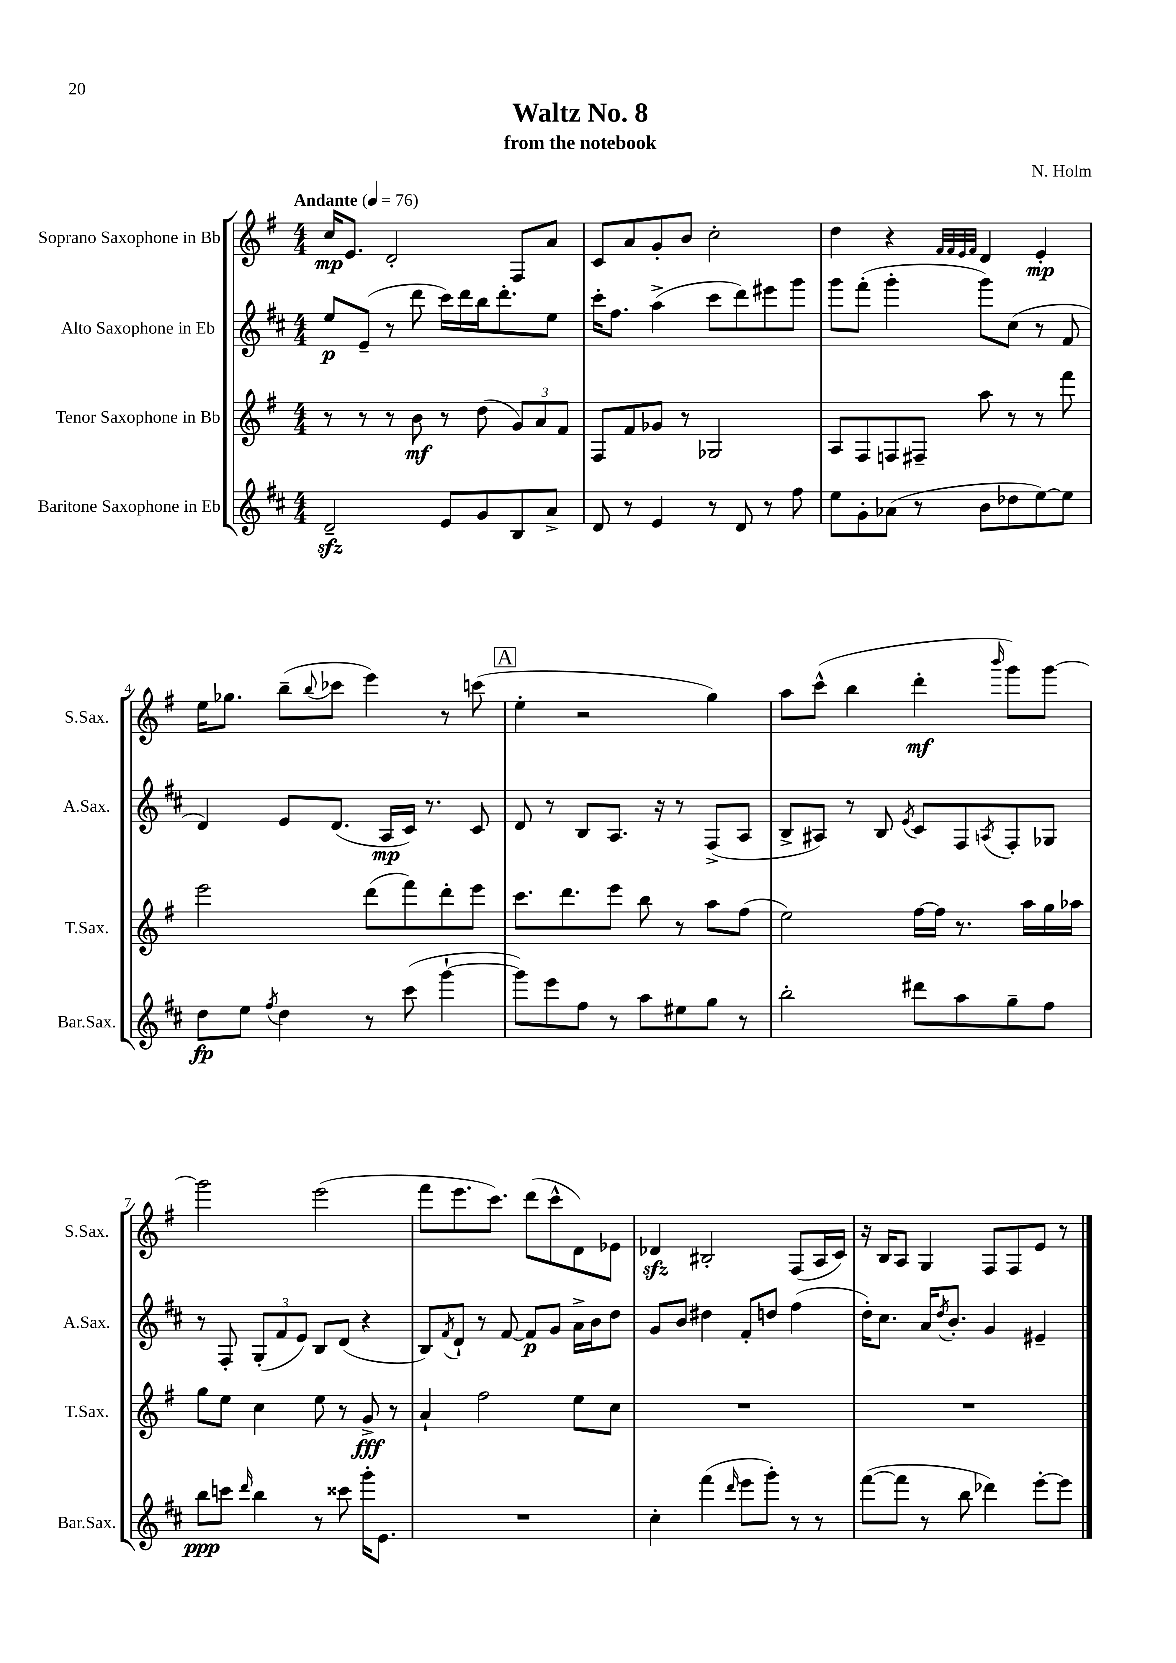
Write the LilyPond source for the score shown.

\header { title = "Waltz No. 8" composer = "N. Holm" subtitle = "from the notebook" }
<<
\new StaffGroup <<
\new Staff = "s0" \with { instrumentName = "Soprano Saxophone in Bb" shortInstrumentName = "S.Sax." } {
    \clef treble \key g \major \numericTimeSignature \time 4/4 \tempo "Andante" 4 = 76
    c''16\mp e'8. d'2-. fis8 a'8 |
    c'8 a'8 g'8-. b'8 c''2-. |
    d''4 r4 \grace { fis'32 fis'32 e'32 fis'32 } d'4 e'4-.\mp |
    e''16 ges''8. b''8--( \appoggiatura { b''8 } ces'''8 e'''4) r8 c'''8( |
    \mark \markup { \box "A" } e''4-. r2 g''4) |
    a''8 c'''8-^( b''4 d'''4-.\mf \grace { b'''16 } g'''8) g'''8~ |
    g'''2 e'''2( |
    fis'''8 e'''8. c'''8.) d'''8( c'''8-^ d'8) ees'8 |
    des'4\sfz bis2-. fis8( a16 c'16) |
    r16 b16 a8 g4 fis8 fis8 e'8 r8 \bar "|." |
}
\new Staff = "s1" \with { instrumentName = "Alto Saxophone in Eb" shortInstrumentName = "A.Sax." } {
    \clef treble \key d \major \numericTimeSignature \time 4/4
    e''8\p e'8--( r8 d'''8 cis'''16) d'''16 b''16 d'''8.-. e''8 |
    cis'''16-. fis''8. a''4->( cis'''8 d'''8) eis'''8 g'''8 |
    g'''8 fis'''8-.( g'''4-. g'''8) cis''8( r8 fis'8 |
    d'4) e'8 d'8.( a16\mp cis'16) r8. cis'8 |
    \mark \markup { \box "A" } d'8 r8 b8 a8. r16 r8 fis8->( a8 |
    b8-> ais8) r8 b8 \acciaccatura { e'8 } cis'8 fis8 \acciaccatura { a8 } fis8-. ges8 |
    r8 fis8-. \tuplet 3/2 { g8-.( fis'8 e'8) } b8 d'8( r4 |
    b8) \acciaccatura { fis'8 } d'8-! r8 fis'8~ fis'8\p g'8 a'16-> b'16 d''8 |
    g'8 b'8 dis''4 fis'8-. d''8 fis''4( |
    d''16-.) cis''8. a'16 \acciaccatura { d''8 } b'8.-. g'4 eis'4-- \bar "|." |
}
\new Staff = "s2" \with { instrumentName = "Tenor Saxophone in Bb" shortInstrumentName = "T.Sax." } {
    \clef treble \key g \major \numericTimeSignature \time 4/4
    r8 r8 r8 b'8\mf r8 d''8( \tuplet 3/2 { g'8) a'8 fis'8 } |
    fis8 fis'8 ges'8 r8 ges2 |
    a8 fis8 f8 fis8-- a''8 r8 r8 fis'''8 |
    e'''2 d'''8( fis'''8) d'''8-. e'''8 |
    \mark \markup { \box "A" } c'''8. d'''8. e'''8 b''8 r8 a''8 fis''8( |
    e''2) fis''16~ fis''16 r8. a''16 g''16 aes''16 |
    g''8 e''8 c''4 e''8 r8 g'8->\fff r8 |
    a'4-! fis''2 e''8 c''8 |
    R1 |
    R1 \bar "|." |
}
\new Staff = "s3" \with { instrumentName = "Baritone Saxophone in Eb" shortInstrumentName = "Bar.Sax." } {
    \clef treble \key d \major \numericTimeSignature \time 4/4
    d'2--\sfz e'8 g'8 b8 a'8-> |
    d'8 r8 e'4 r8 d'8 r8 fis''8 |
    e''8 g'8-. aes'8( r8 b'8 des''8 e''8~) e''8 |
    d''8\fp e''8 \acciaccatura { fis''8 } d''4 r8 cis'''8( g'''4~-! |
    \mark \markup { \box "A" } g'''8) e'''8 fis''8 r8 a''8 eis''8 g''8 r8 |
    b''2-. dis'''8 a''8 g''8-- fis''8 |
    b''8\ppp c'''8 \grace { d'''16 } b''4 r8 cisis'''8 g'''16-. e'8. |
    R1 |
    cis''4-. fis'''4( \grace { d'''16 } e'''8 g'''8-.) r8 r8 |
    fis'''8~( fis'''8 r8 b''8 des'''4) e'''8~-. e'''8 \bar "|." |
}
>>
>>
